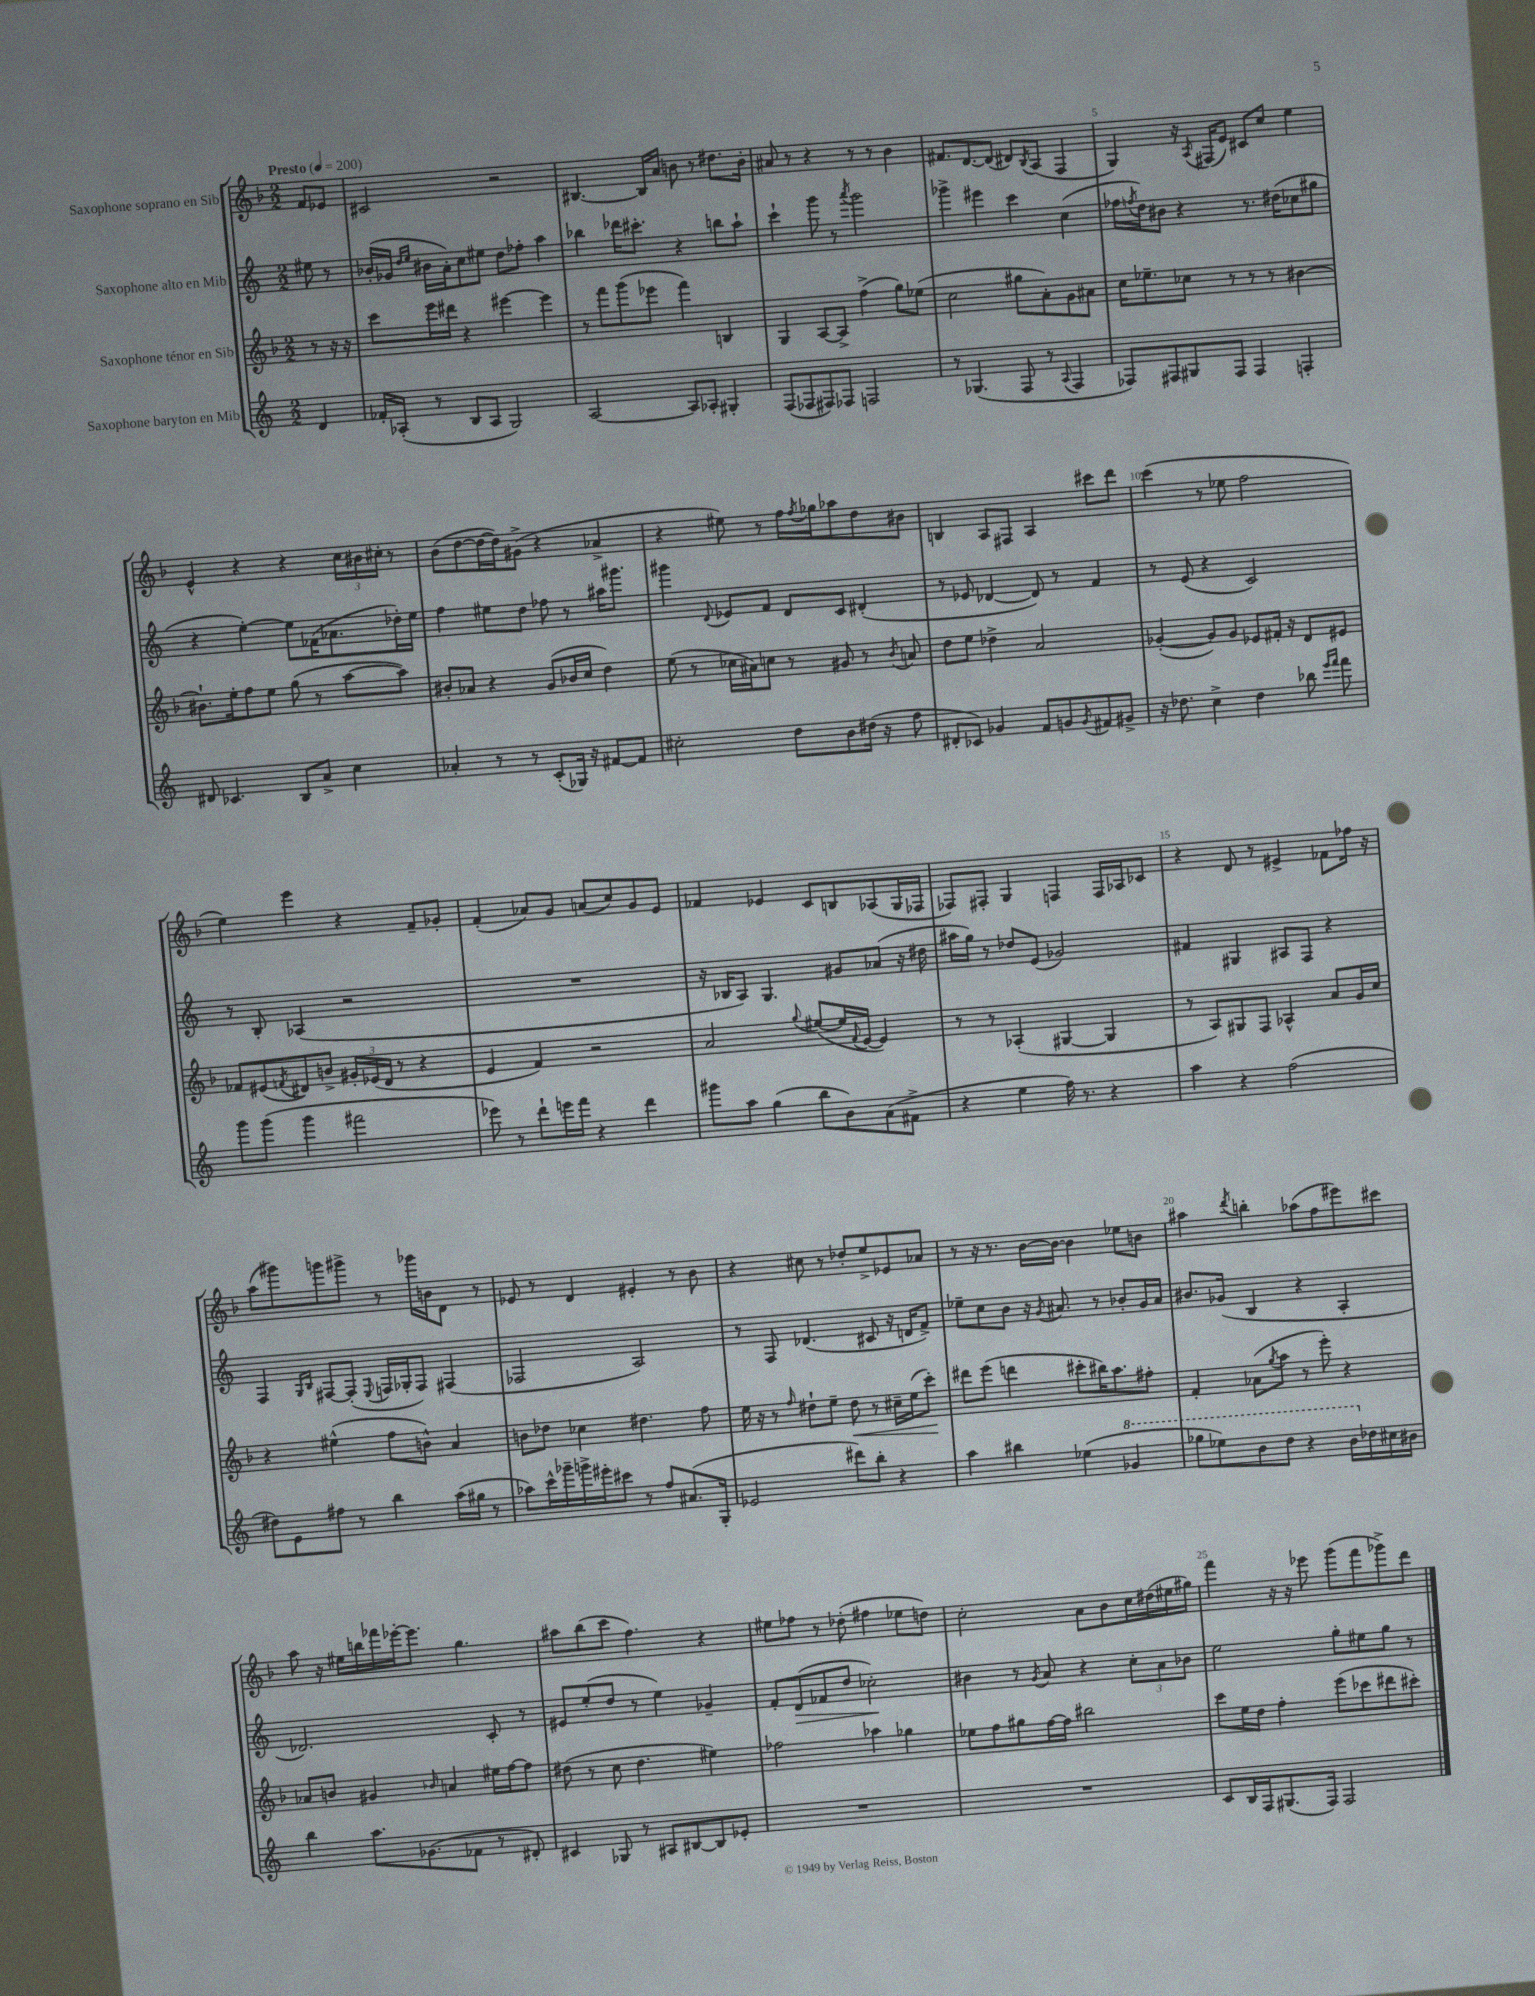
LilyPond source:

<<
\new StaffGroup <<
\new Staff = "s0" \with { instrumentName = "Saxophone soprano en Sib" } {
    \clef treble \key f \major \numericTimeSignature \time 2/2 \partial 4 \tempo "Presto" 4 = 200
    f'8 ees'8 |
    cis'2 r2 |
    bis4.~ bis16 a'16 b'8 r8 dis''8. b'16-. |
    ais'8 r8 r4 r8 r8 bes'4 |
    fis'8. d'8.~ d'8( dis'8) \acciaccatura { bes8 } a8( f4 |
    g4) r16 \acciaccatura { a8 } fis16( e'8) cis'8 c''8 e''4 |
    e'4-^ r4 r4 \tuplet 3/2 { c''16 bis'16 cis''16-. } r8 |
    bes'8( d''8~ d''16~ d''16) gis'8->( r4 aes'4-> |
    r4 eis''8) r8 f''16 \acciaccatura { f''8 } ges''16 aes''8 d''8 bis'8 |
    b4 a8 fis8 a4 cis'''8 d'''8 |
    c'''4( r8 ees''8 f''2 |
    e''4) e'''4 r4 f'8-- ges'8-. |
    f'4-.( aes'8) g'8 a'8( c''8) g'8 e'8 |
    fes'4 ees'4 c'8 b8 aes8( g16 fes16 |
    fes8) fis8-. g4 f4 f16 aes16 ces'8 |
    r4 d'8 r8 eis'4-> fes'8 fes''16 r16 |
    a''8( gis'''8) g'''8 gis'''8-> r8 ges'''16 b'16 d'8 r8 |
    ees'8 r8 d'4 eis'4-. r8 bes'8 |
    r4 cis''8 r8 des''8-. e''8-> ees'8 aes'8 |
    r8 r16 r8. bes'16~ bes'16~ bes'4 ees''8 b'8 |
    ais''4 \acciaccatura { d'''8 } b''4-. aes''8( f''8 eis'''8) cis'''8 |
    a''8 r16 eis''16 b''16 fes'''16 ees'''16~-. ees'''8. g''4. |
    ais''8 bes''8( c'''8 f''4.) r4 |
    eis''8 fes''8 r8 des''8-.( fis''4 ees''8 d''8) |
    c''2-. a'8 bes'8 c''16 dis''16( eis''16 gis''16) |
    f'''4 r16 r16 ees'''8 g'''8( f'''8 ges'''8->) d'''8 \bar "|." |
}
\new Staff = "s1" \with { instrumentName = "Saxophone alto en Mib" } {
    \clef treble \key c \major \numericTimeSignature \time 2/2 \partial 4
    eis''8 r8 |
    bes'16-.( ges'16 \grace { d''16 e''16 } bis'16 a'16-.) c''8 eis''8 d''8 fes''8-. a''4 |
    bes''4 des'''16 cis'''8.-. r4 b''8 a''8-! |
    c'''4-! g'''8 r8 \acciaccatura { a'''8 } g'''2 |
    ges'''4-> eis'''4 c'''4 c''4( |
    fes''16 \acciaccatura { f''8 } d''16) bis'8 r4 r8. dis''16( ces''8 gis''8 |
    r4 e''4~-.) e''8 fes'16( aes'8. des''16-.) e''16 |
    f''4 eis''8 d''8 fes''8 r8 ais''16 gis'''8. |
    gis'''4 \appoggiatura { d'8 } ees'8 f'8 d'8 c'8 dis'4-.( |
    r8 ees'8 des'4~ des'8) r8 f'4 |
    r8 e'8( r4 c'2) |
    r8 b8-. aes4( r2 |
    R1 |
    r16 bes16 a8) g4. gis'8 aes'8( r16 dis''16 |
    ais''16 g''16) r8 des''8 e'8( ges'2) |
    fis'4 gis4 ais8 f8 r4 |
    f4 \grace { g16 b16 } fis8~ fis8-.( \appoggiatura { e8 } f16 ges16-. f8) fis4( |
    fes2 a2) |
    r8 f8 des'4.( cis'8 r16 d'16 f'8->) |
    ees''8-- c''8 b'8 r16 \acciaccatura { g'8 } ais'8. r8 bes'8-. g'16 ais'16 |
    bis'8. ges'16( b4 r4 a4-. |
    des'2.) c'8-. r8 |
    eis'8 e''8-.( d''8 r8 e''4) ges'4-- |
    f'8-. d'8\>( fes'8 d''8 ces''2-.\!) |
    bis'4 r8 \acciaccatura { g'8 } a'8 r4 \tuplet 3/2 { c''8-. a'8 bes'8 } |
    e''2 g''8-. eis''8 g''8 r8 \bar "|." |
}
\new Staff = "s2" \with { instrumentName = "Saxophone ténor en Sib" } {
    \clef treble \key f \major \numericTimeSignature \time 2/2 \partial 4
    r8 r16 r16 |
    c'''8 e'''16 dis'''16 r4 eis'''4~ eis'''4 |
    r8 f'''8 g'''8( ees'''8 f'''4) b4 |
    g4 a8~ a8-> f''4->( g''8) ees''8( |
    c''2 gis''8 a'8-.) g'8 ais'8 |
    c''16 ees''8.-- ces''8 r8 r8 r8 bis'4~ |
    bis'8.-! e''16-. f''8 e''8 g''8( r8 a''8~ a''8) |
    bis'8-. aes'8 r4 g'8( bes'16 c''16 d''4) |
    e''8( r8 ces''16 ais'16) c''8 r8 gis'8 r8 \acciaccatura { bes'8 } a'8 |
    d''8 e''8 des''4-> a'2 |
    ges'4~-.( ges'8) ges'8 ees'8 fis'16-. r16 d'8 eis'8 |
    fes'8 eis'8( \acciaccatura { f'8 } dis'8) b'8-> \tuplet 3/2 { gis'16-. ees'16( dis'16 } r8 r4 |
    e'4 f'4) r2 |
    a'2 \appoggiatura { g''8 } eis''8~( eis''16 \appoggiatura { f'8 } e'16~ e'4) |
    r8 r8 aes4-.( gis4~ gis4 |
    r8 a8) gis8 f8 aes4-^ a'8 g'16 c''16 |
    r4 eis''4-^( f''8 b'8-^) a'4 |
    b'8 des''8 ces''4 dis''4. f''8 |
    e''16 r16 r8 \grace { f''16 } dis''8-! e''8-- dis''8\< r8 cis''16-- e''16( c'''8-.\!) |
    dis'''8 e'''8( d'''4 cis'''8-. bis''16) a''8. fis''8-. |
    f'4-. aes'8( \acciaccatura { g''8 } a''8 r8 e'''8-.) r4 |
    aes'8 b'8 gis'4 \grace { bes'16 } a'4 eis''16 f''16~ f''8 |
    dis''8( r8 c''8 dis''4. eis''4) |
    fes''2 aes''4 ges''4 |
    ees''8 f''8 gis''8 f''16~ f''16 bis''2 |
    c'''8 e''16 d''16 f''4-. e'''8( ces'''8 dis'''8 cis'''8-.) \bar "|." |
}
\new Staff = "s3" \with { instrumentName = "Saxophone baryton en Mib" } {
    \clef treble \key c \major \numericTimeSignature \time 2/2 \partial 4
    d'4 |
    fes'16-. aes16-.( r8 b8 aes8 g2) |
    a2~ a8 aes8-. gis4-. |
    f8( fes8 fis8) fes8 f2 |
    r8 ges4.( f8 r8 \appoggiatura { a8 } f4 |
    fes8) fis8 gis8 fis8 fis4 f4-. |
    dis'8 ces'4. b8 a'8-> c''4 |
    aes'4-. r8 r8 c'8-.( ges16) r16 fis'8~ fis'8 |
    cis''2-. d''8 b'8 dis''16( r16 f''8 |
    dis'8-. ces'8) ges'4 f'8 g'8 \acciaccatura { g'8 } fis'8 gis'8-> |
    r16 des''8. c''4-> des''4 bes''8 \grace { e'''16 f'''16 } f'''8 |
    g'''8 g'''8( g'''4 fis'''2 |
    ees'''8) r8 d'''8-! e'''16 f'''16 r4 d'''4 |
    gis'''8 a''8 g''4( b''8 b'8) a'8( fis'8-> |
    r4 e''4 f''16) r8. r4 |
    a''4 r4 f''2( |
    dis''8) e'8 fis''8 r8 b''4 a''16( gis''16 r8 |
    aes''8) c'''16-^ ges'''16-- g'''16-> eis'''16-. cis'''8 r8 f''8 ais'8.( g16-. |
    ees'2 dis'''8) b''8-. r4 |
    a''4 bis''4 ees''4( \ottava #1 ges''4 |
    ges'''8 ees'''8) b''8 d'''8 r4 b''16 \ottava #0 des''16 cis''16 bis'16 |
    b''4 a''8. ges'8.( fes'8 r8 dis'8-.) |
    cis'4 ges8 r8 ais8 bis8~ bis8 ees'8-. |
    R1 |
    R1 |
    c'8 b16 f16 gis8.( f16) f2 \bar "|." |
}
>>
>>
\layout { \context { \Score \override BarNumber.break-visibility = ##(#f #t #t) barNumberVisibility = #(every-nth-bar-number-visible 5) } }
